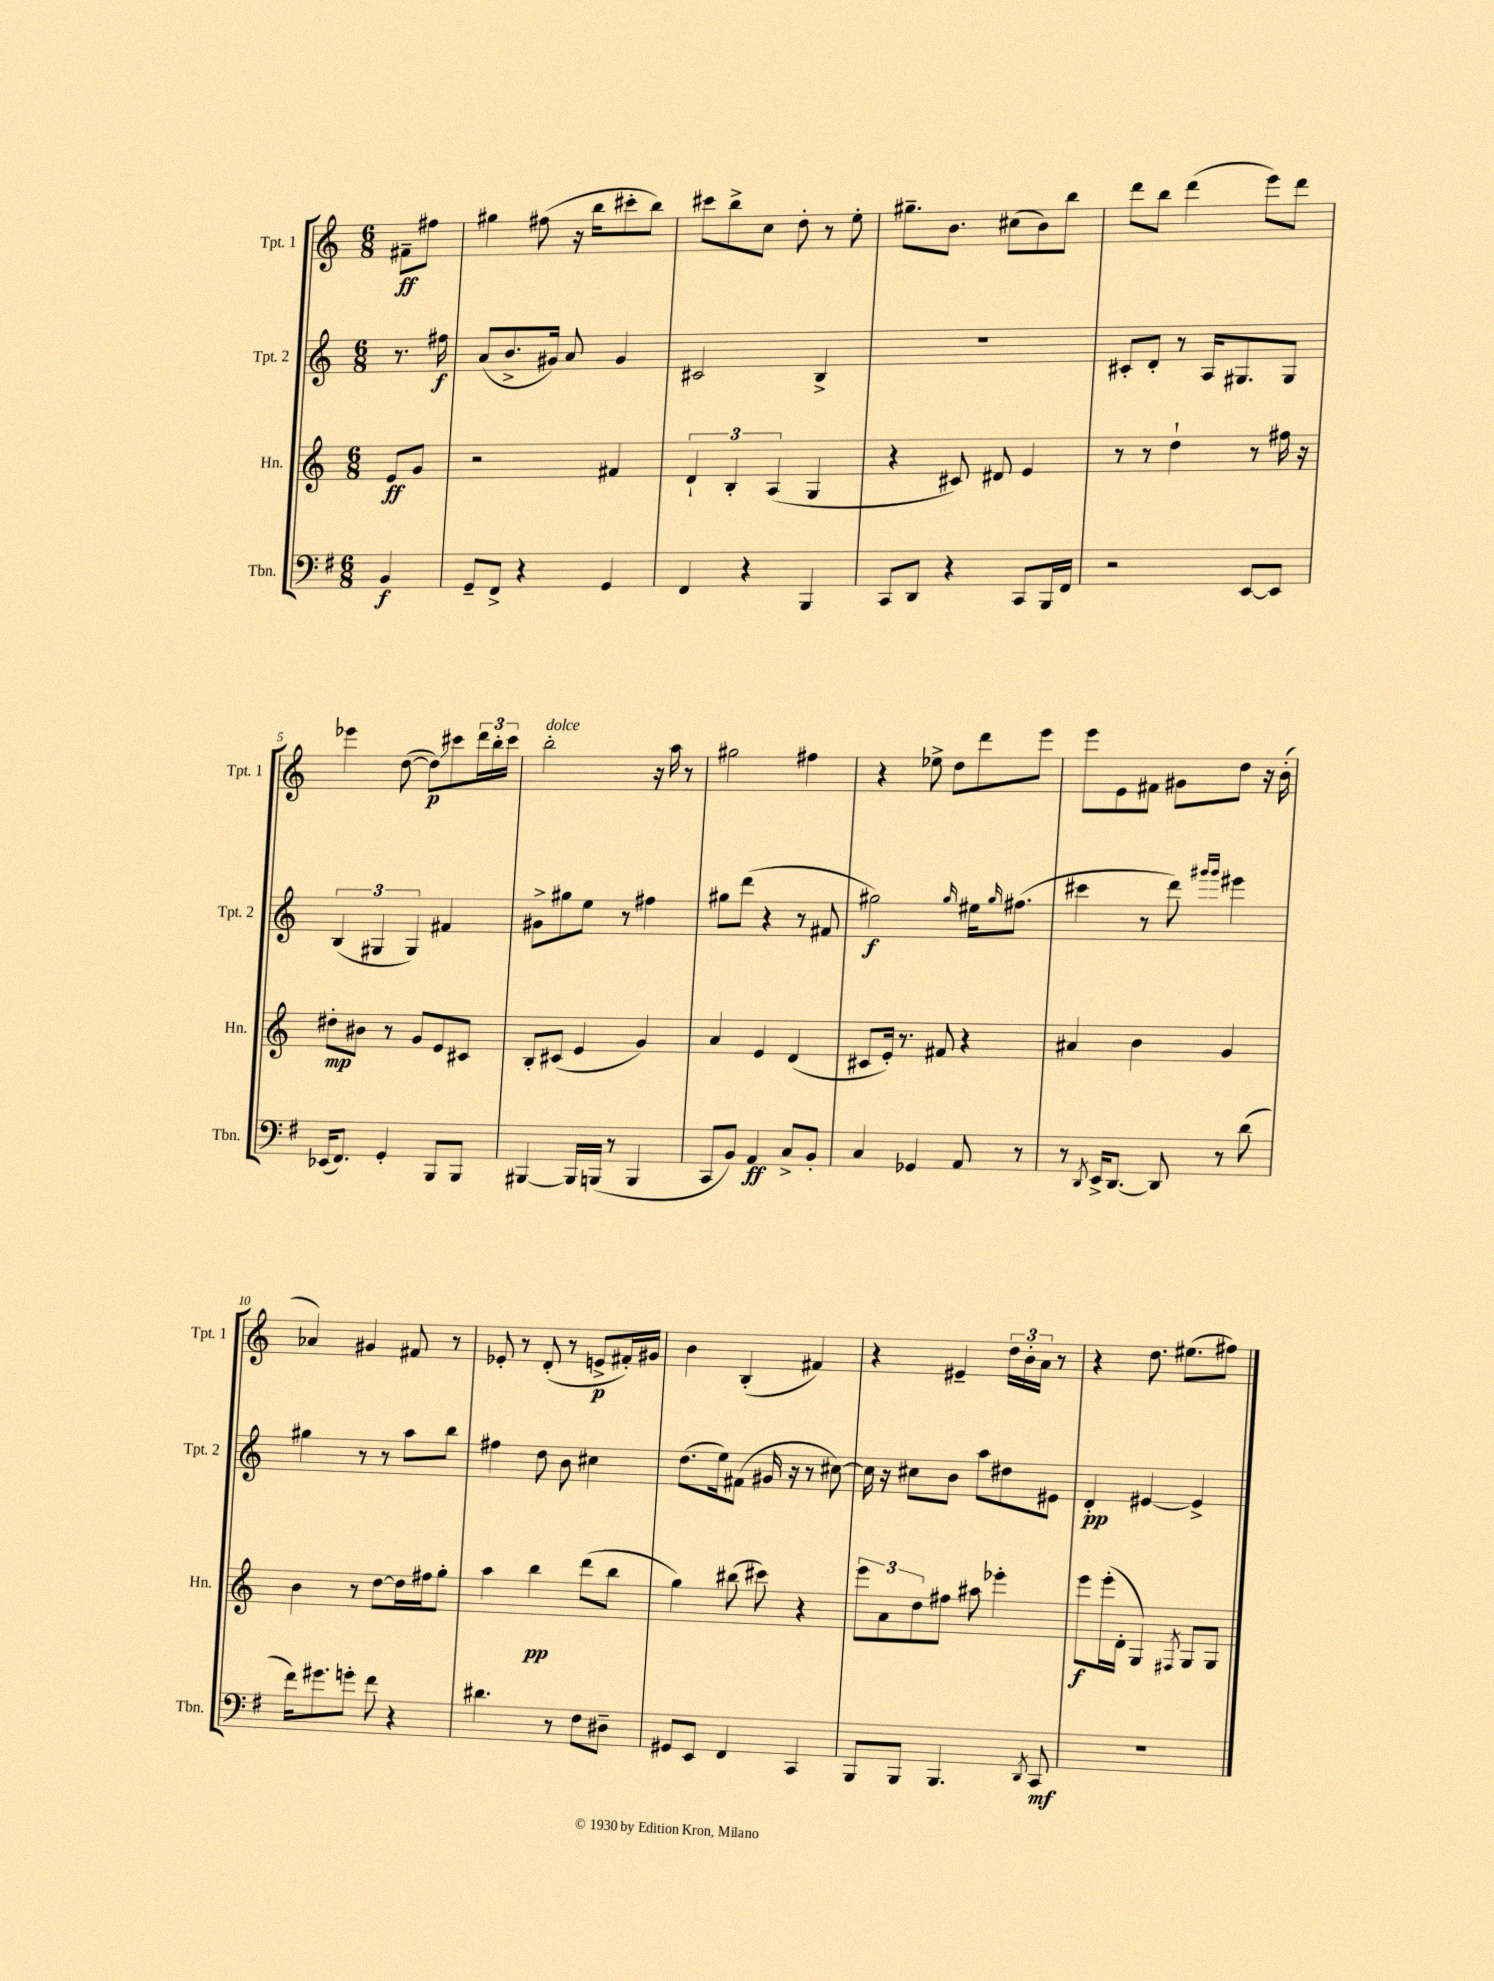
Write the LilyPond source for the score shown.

<<
\new StaffGroup <<
\new Staff = "s0" \with { instrumentName = "Tpt. 1" shortInstrumentName = "Tpt. 1" } {
    \clef treble \key c \major \numericTimeSignature \time 6/8 \partial 4
    fis'8--\ff fis''8 |
    gis''4 fis''8( r16 b''16 cis'''8-. b''8) |
    cis'''8 b''8-> c''8 d''8-. r8 e''8-. |
    gis''8.-- b'8. cis''8( b'8) b''8 |
    d'''8 b''8 d'''4( e'''8) d'''8 |
    ees'''4 d''8~( d''8\glissando\p) cis'''8 \tuplet 3/2 { d'''16 b''16-. cis'''16 } |
    b''2-.^\markup { \italic "dolce" } r16 a''16 r8 |
    gis''2 fis''4 |
    r4 ees''8-> d''8 d'''8 e'''8 |
    e'''8 e'8 fis'8 gis'8 d''8 r16 b'16-.( |
    aes'4) gis'4 fis'8 r8 |
    ees'8-. r8 d'8-.( r8 e'8->\p fis'16-.) gis'16 |
    b'4 b4-.( fis'4) |
    r4 eis'4-- \tuplet 3/2 { d''16 b'16-. a'16 } r8 |
    r4 d''8. eis''8.( fis''8) \bar "|." |
}
\new Staff = "s1" \with { instrumentName = "Tpt. 2" shortInstrumentName = "Tpt. 2" } {
    \clef treble \key c \major \numericTimeSignature \time 6/8 \partial 4
    r8. fis''16\f |
    a'8( b'8.-> gis'16) a'8 gis'4 |
    cis'2 b4-> |
    R2. |
    cis'8-. d'8-. r8 a16 gis8. gis8 |
    \tuplet 3/2 { b4( gis4 gis4) } fis'4 |
    gis'8-> gis''8 e''8 r8 fis''4 |
    gis''8 d'''8( r4 r8 fis'8 |
    gis''2\f) \grace { gis''16 } eis''16 \grace { gis''16 } fis''8.( |
    cis'''4 r8 d'''8) \grace { gis'''16 gis'''16 } eis'''4 |
    gis''4 r8 r8 a''8 b''8 |
    fis''4 d''8 b'8 cis''4 |
    d''8.( e''16) fis'8( gis'16 r16 r8 cis''8~) |
    cis''16 r16 cis''8 b'8 a''8 dis''8 eis'8 |
    d'4-.\pp eis'4~ eis'4-> \bar "|." |
}
\new Staff = "s2" \with { instrumentName = "Hn." shortInstrumentName = "Hn." } {
    \clef treble \key c \major \numericTimeSignature \time 6/8 \partial 4
    e'8\ff g'8 |
    r2 fis'4 |
    \tuplet 3/2 { d'4-! b4-. a4( } g4 |
    r4 cis'8) dis'8 e'4 |
    r8 r8 d''4-! r8 fis''16 r16 |
    dis''8-.\mp bis'8 r8 g'8 e'8 cis'8 |
    b8-. cis'8( e'4 g'4) |
    a'4 e'4 d'4( |
    cis'8 e'16-.) r8. fis'8 r4 |
    ais'4 b'4 g'4 |
    b'4 r8 d''8~ d''16 fis''16 g''8-. |
    a''4 b''4\pp d'''8( b''8 |
    g''4) bis''8( cis'''8) r4 |
    \tuplet 3/2 { e'''8 a'8 d''8 } fis''8 ais''8 ees'''4-. |
    e'''8\f e'''16-.( d'16-. g4) \acciaccatura { fis8 } g8 g8 \bar "|." |
}
\new Staff = "s3" \with { instrumentName = "Tbn." shortInstrumentName = "Tbn." } {
    \clef bass \key g \major \numericTimeSignature \time 6/8 \partial 4
    b,4\f |
    g,8-- fis,8-> r4 g,4 |
    fis,4 r4 b,,4 |
    c,8 d,8 r4 c,8 b,,16 fis,16 |
    r2 e,8~ e,8 |
    ees,16( fis,8.) g,4-. b,,8 b,,8 |
    bis,,4~ bis,,16 b,,16( r8 b,,4 |
    c,8 b,8) a,4\ff c8-> b,8-. |
    c4 ges,4 a,8 r8 |
    r8 \acciaccatura { d,8 } e,16-> d,8.~ d,8 r8 d'8( |
    fis'16) gis'8. g'8-. fis'8 r4 |
    dis'4. r8 fis8 dis8-- |
    gis,8 e,8 fis,4 c,4 |
    b,,8 b,,8 b,,4. \acciaccatura { d,8 } c,8\mf |
    R2. \bar "|." |
}
>>
>>
